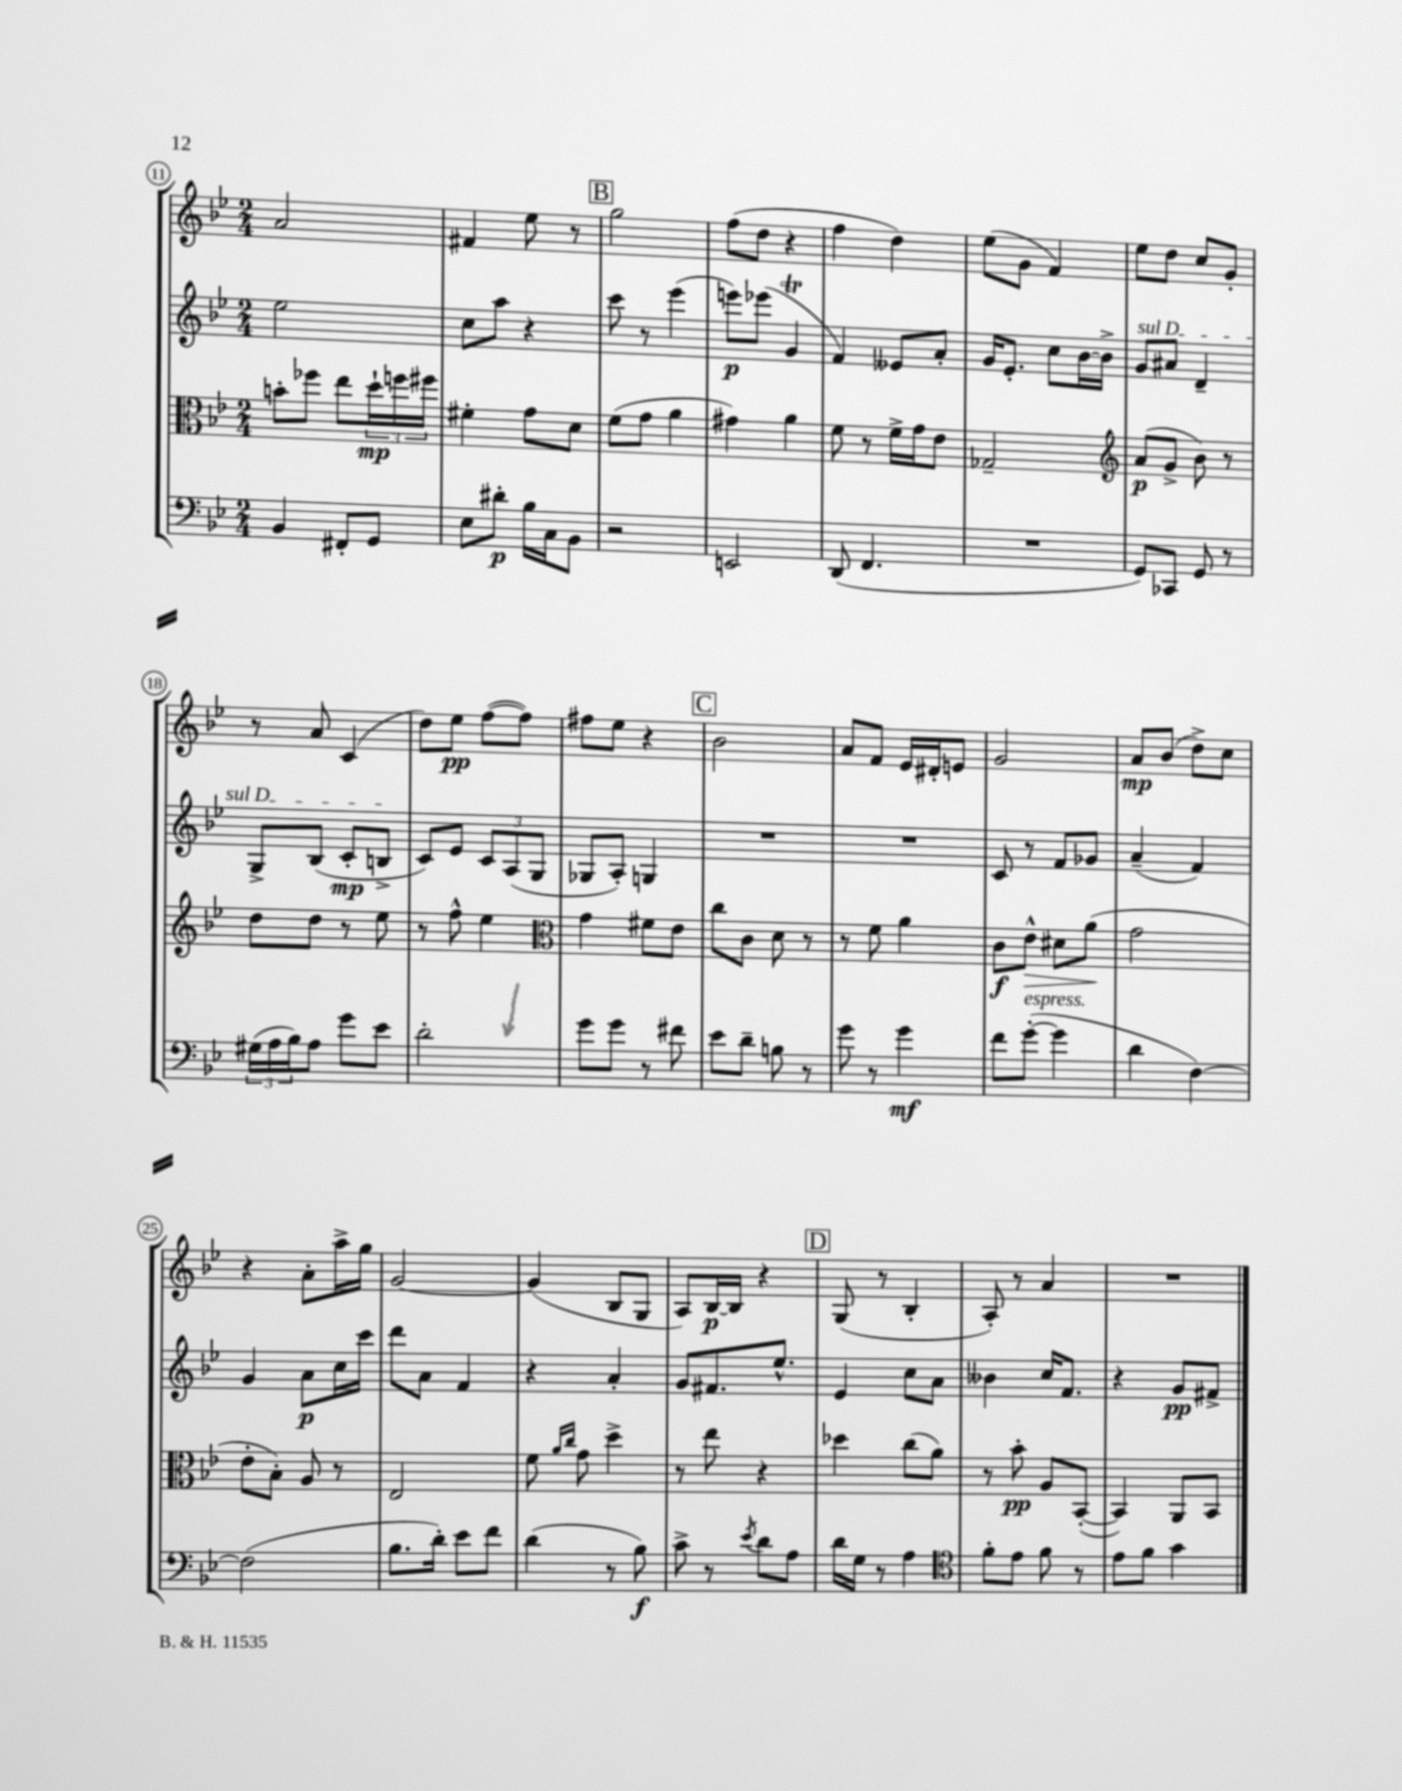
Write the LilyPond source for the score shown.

<<
\new StaffGroup <<
\new Staff = "s0" {
    \clef treble \key bes \major \numericTimeSignature \time 2/4
    a'2 |
    fis'4 ees''8 r8 |
    \mark \markup { \box "B" } g''2 |
    f''8( d''8 r4 |
    f''4 d''4) |
    ees''8( g'8 f'4) |
    ees''8 d''8 c''8 g'8-. |
    r8 a'8 c'4( |
    d''8) ees''8\pp f''8~( f''8) |
    fis''8 ees''8 r4 |
    \mark \markup { \box "C" } bes'2 |
    a'8 f'8 ees'16 dis'16-. e'8 |
    g'2 |
    a'8\mp bes'8( d''8->) c''8 |
    r4 a'8-. a''16-> g''16 |
    g'2~ |
    g'4( bes8 g8 |
    a8) bes16~\p bes16 r4 |
    \mark \markup { \box "D" } g8( r8 bes4-. |
    a8-.) r8 a'4 |
    R2 \bar "|." |
}
\new Staff = "s1" {
    \clef treble \key bes \major \numericTimeSignature \time 2/4
    ees''2 |
    c''8 a''8 r4 |
    \mark \markup { \box "B" } c'''8 r8 ees'''4( |
    e'''8\p) ees'''8( g'4\trill |
    f'4) eeses'8 a'8-. |
    g'16 ees'8.-. c''8 bes'16~ bes'16-> |
    \once \override TextSpanner.bound-details.left.text = \markup { \italic "sul D" } g'8\startTextSpan ais'8 d'4-- |
    g8-> bes8( c'8-.\mp b8->\stopTextSpan |
    c'8) ees'8 \tuplet 3/2 { c'8 a8( g8 } |
    ges8 a8-.) g4 |
    \mark \markup { \box "C" } R2 |
    R2 |
    c'8 r8 f'8 ges'8 |
    a'4--( f'4) |
    g'4 a'8\p c''16 c'''16 |
    d'''8 a'8 f'4 |
    r4 a'4-. |
    g'8 fis'8. ees''8.-^ |
    \mark \markup { \box "D" } ees'4 c''8 a'8 |
    beses'4 c''16 f'8. |
    r4 g'8\pp fis'8-> \bar "|." |
}
\new Staff = "s2" {
    \clef alto \key bes \major \numericTimeSignature \time 2/4
    b'8-. fes''8 ees''8 \tuplet 3/2 { d''16-!\mp f''16 fis''16 } |
    fis'4-. g'8 d'8 |
    \mark \markup { \box "B" } f'8( g'8 a'4 |
    gis'4) a'4 |
    f'8 r8 f'16-> g'16 ees'8 |
    ges2-- |
    \clef treble a'8\p( g'8-> bes'8) r8 |
    d''8 d''8 r8 ees''8 |
    r8 f''8-^ ees''4 |
    \clef alto g'4 fis'8 ees'8 |
    \mark \markup { \box "C" } c''8 c'8 d'8 r8 |
    r8 f'8 a'4 |
    c'8\f ees'8-^\> dis'8 a'8\!( |
    g'2 |
    ees'8-. bes8-.) a8 r8 |
    ees2 |
    f'8 \grace { a'16 c''16 } g'8 d''4-> |
    r8 ees''8 r4 |
    \mark \markup { \box "D" } des''4 c''8( a'8) |
    r8 bes'8-.\pp a8 bes,8~-.( |
    bes,4) a,8 bes,8 \bar "|." |
}
\new Staff = "s3" {
    \clef bass \key bes \major \numericTimeSignature \time 2/4
    bes,4 fis,8-. g,8 |
    ees8 dis'8-.\p bes16 c16 bes,8 |
    \mark \markup { \box "B" } r2 |
    e,2 |
    d,8( f,4. |
    R2 |
    g,8) ces,8 g,8 r8 |
    \tuplet 3/2 { gis16( a16 bes16) } a8 g'8 ees'8 |
    d'2-. |
    g'8 g'8 r8 fis'8 |
    \mark \markup { \box "C" } ees'8 d'8-- b8 r8 |
    g'8 r8 g'4\mf |
    f'8 g'8~-.^\markup { \italic "espress." }( g'4 |
    d'4 f4~) |
    f2( |
    bes8. d'16-.) ees'8 f'8 |
    d'4( r8 bes8\f) |
    c'8-> r8 \acciaccatura { ees'8 } d'8 a8 |
    \mark \markup { \box "D" } d'16 g16 r8 a4 |
    \clef tenor f'8-. ees'8 f'8 r8 |
    ees'8 f'8 g'4 \bar "|." |
}
>>
>>
\layout { \context { \Score currentBarNumber = #11 \override BarNumber.stencil = #(make-stencil-circler 0.1 0.3 ly:text-interface::print) } }
